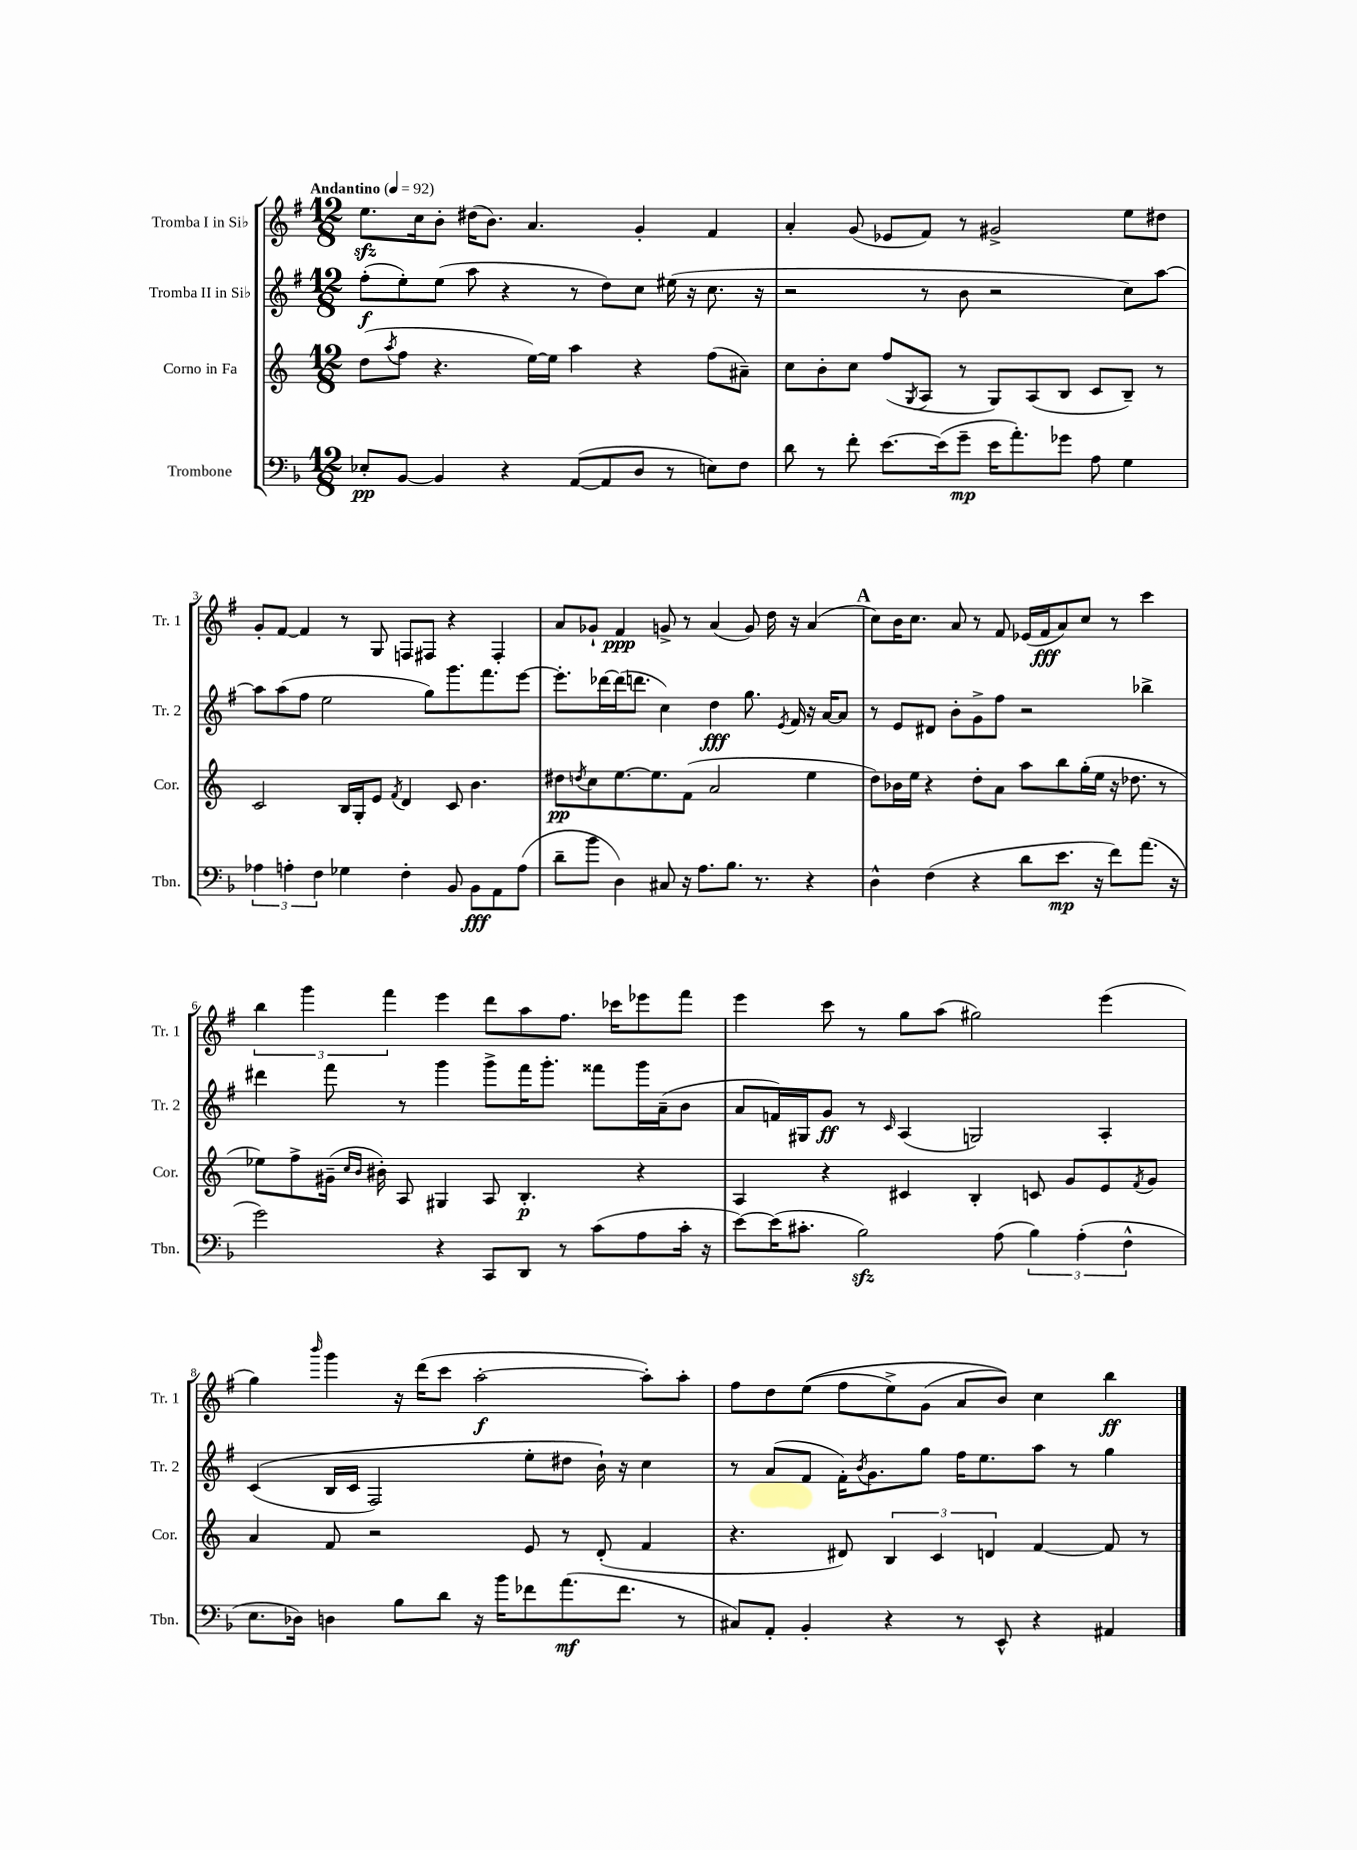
<<
\new StaffGroup <<
\new Staff = "s0" \with { instrumentName = "Tromba I in Sib" shortInstrumentName = "Tr. 1" } {
    \clef treble \key g \major \numericTimeSignature \time 12/8 \tempo "Andantino" 4 = 92
    e''8.\sfz c''16 b'8-. dis''16( b'8.) a'4. g'4-. fis'4 |
    a'4-. g'8( ees'8 fis'8) r8 gis'2-> e''8 dis''8 |
    g'8-. fis'8~ fis'4 r8 g8 f8 fis8 r4 fis4-. |
    a'8 ges'8-! fis'4\ppp g'8-> r8 a'4( g'8) d''16 r16 a'4( |
    \mark \markup { \bold "A" } c''8) b'16 c''8. a'8 r8 fis'8 ees'16( fis'16\fff a'8) c''8 r8 c'''4 |
    \tuplet 3/2 { b''4 g'''4 fis'''4 } e'''4 d'''8 a''8 fis''8. ces'''16 ees'''8 fis'''8 |
    e'''4 c'''8 r8 g''8 a''8( gis''2) e'''4( |
    g''4) \grace { b'''16 } g'''4 r16 d'''16( c'''8 a''2~-.\f a''8-.) a''8-. |
    fis''8 d''8 e''8(\( fis''8 e''8->) g'8( a'8 b'8)\) c''4 b''4\ff \bar "|." |
}
\new Staff = "s1" \with { instrumentName = "Tromba II in Sib" shortInstrumentName = "Tr. 2" } {
    \clef treble \key g \major \numericTimeSignature \time 12/8
    fis''8-.\f( e''8-.) e''8( a''8 r4 r8 d''8) c''8 eis''16( r16 c''8. r16 |
    r2 r8 b'8 r2 c''8) a''8~ |
    a''8 a''8( fis''8 e''2 g''8) g'''8. fis'''8. e'''8~ |
    e'''8.-. des'''16~ des'''16( d'''8. c''4) d''4\fff g''8. \acciaccatura { e'8 } fis'16 r16 a'16~ a'8 |
    \mark \markup { \bold "A" } r8 e'8 dis'8 b'8-. g'8-> fis''8 r2 bes''4-> |
    dis'''4 fis'''8 r8 g'''4 g'''8-> fis'''16 g'''8.-. fisis'''8 g'''16 a'16--( b'8 |
    a'8 f'16) gis16 g'8\ff r8 \grace { c'16 } a4( g2) a4-. |
    c'4(\( b16 c'16 fis2) e''8-. dis''8 b'16-!\) r16 c''4 |
    r8 a'8( fis'8 fis'16-.) \acciaccatura { b'8 } g'8. g''8 fis''16 e''8. a''8 r8 g''4 \bar "|." |
}
\new Staff = "s2" \with { instrumentName = "Corno in Fa" shortInstrumentName = "Cor." } {
    \clef treble \key c \major \numericTimeSignature \time 12/8
    d''8( \acciaccatura { a''8 } f''8 r4. e''16~) e''16 a''4 r4 f''8( ais'8--) |
    c''8 b'8-. c''8 f''8( \acciaccatura { g8 } a8 r8 g8) a8( b8 c'8 b8--) r8 |
    c'2 b16 g16-. e'8 \acciaccatura { f'8 } d'4 c'8 b'4. |
    dis''8\pp \acciaccatura { d''8 } c''8 e''8.~ e''8. f'8( a'2 e''4 |
    \mark \markup { \bold "A" } d''8) bes'16 e''16 r4 d''8-. a'8 a''8 b''8 g''16-.( e''16 r16 des''8. r8 |
    ees''8) f''8-> gis'16--( \grace { c''16 b'16 } bis'16-.) a8 gis4 a8 b4.-.\p r4 |
    a4 r4 cis'4 b4-. c'8 g'8 e'8 \acciaccatura { f'8 } g'8 |
    a'4 f'8 r2 e'8 r8 d'8-.( f'4 |
    r4. dis'8) \tuplet 3/2 { b4 c'4 d'4 } f'4~ f'8 r8 \bar "|." |
}
\new Staff = "s3" \with { instrumentName = "Trombone" shortInstrumentName = "Tbn." } {
    \clef bass \key f \major \numericTimeSignature \time 12/8
    ees8-.\pp bes,8~ bes,4 r4 a,8~( a,8 d8 r8 e8) f8 |
    d'8 r8 f'8-. e'8.~ e'16( g'8--\mp e'16 a'8.-.) ges'8 a8 g4 |
    \tuplet 3/2 { aes4 a4-. f4 } ges4 f4-. bes,8 bes,8\fff a,8 a8( |
    d'8-- bes'8 d4) cis8 r16 a8. bes8. r8. r4 |
    \mark \markup { \bold "A" } d4-^ f4( r4 d'8 e'8.\mp r16 f'8) a'8.( r16 |
    g'2) r4 c,8 d,8 r8 c'8( a8 c'16-. r16 |
    e'8~) e'16( cis'8.-. bes2\sfz) a8( \tuplet 3/2 { bes4) a4-.( f4-^ } |
    e8. des16) d4 bes8 d'8 r16 bes'16 fes'8 a'8.\mf( fes'8. r8 |
    cis8) a,8-. bes,4-. r4 r8 e,8-^ r4 ais,4 \bar "|." |
}
>>
>>
